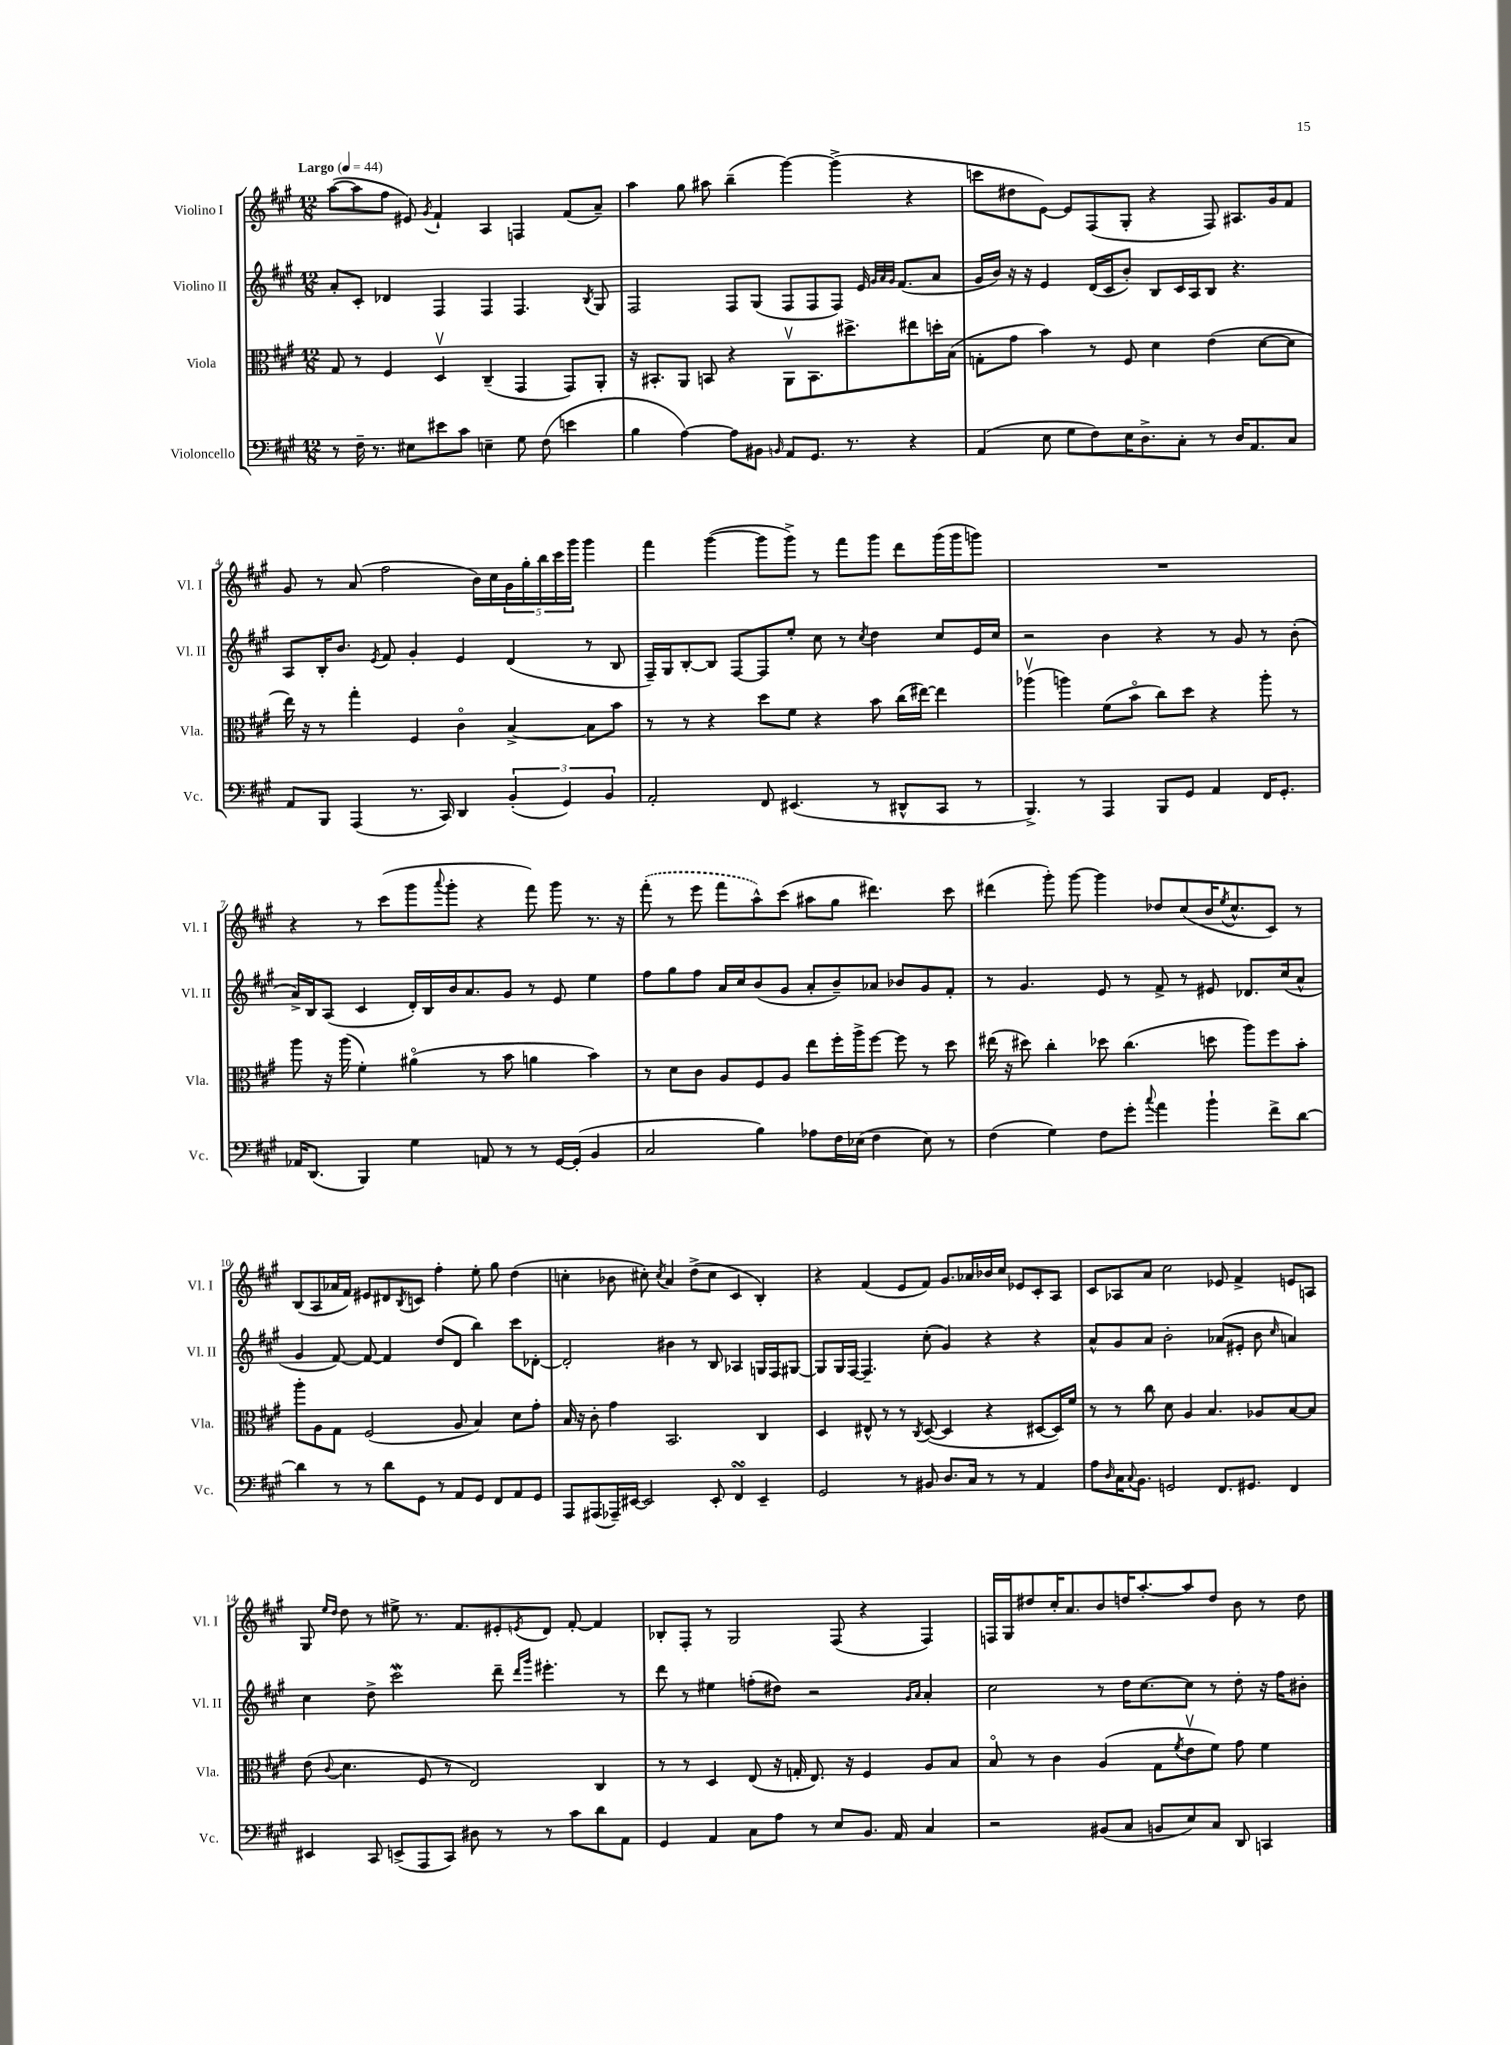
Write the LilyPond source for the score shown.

<<
\new StaffGroup <<
\new Staff = "s0" \with { instrumentName = "Violino I" shortInstrumentName = "Vl. I" } {
    \clef treble \key a \major \numericTimeSignature \time 12/8 \tempo "Largo" 4 = 44
    a''8~( a''8 fis''8 eis'8) \acciaccatura { gis'8 } fis'4-! a4 f4 fis'8( a'8--) |
    a''4 gis''8 ais''8 b''4--( gis'''4~) gis'''4->( r4 |
    c'''8 dis''8 e'8~) e'8 fis8( gis8-. r4 fis8) ais8. gis'16 fis'8 |
    gis'8 r8 a'8( fis''2 b'16) cis''16 \tuplet 5/4 { gis'16 gis''16-. b''16 cis'''16 gis'''16 } gis'''4 |
    fis'''4 gis'''4~( gis'''8 gis'''8->) r8 fis'''8 gis'''8 d'''8 gis'''16( gis'''16 g'''8) |
    R1. |
    r4 r8 cis'''8( gis'''8 \appoggiatura { a'''8 } gis'''8-. r4 fis'''8) gis'''8 r8. r16 |
    \once \slurDashed fis'''8-.( r8 e'''8 fis'''8 a''8-^) cis'''8( ais''8 gis''8 dis'''4.) cis'''8 |
    dis'''4( gis'''8-.) gis'''8~ gis'''4 des''8 cis''8( b'16 \acciaccatura { e''8 } cis''8.-^ cis'8) r8 |
    b8( a8 aes'16 fis'16) eis'8 dis'8 \acciaccatura { b8 } c'8 fis''4-. e''8-. gis''8 d''4( |
    c''4-. bes'8 cis''8-.) \acciaccatura { cis''8 } a'4 d''8->( cis''8 cis'4 b4-.) |
    r4 fis'4( e'8 fis'8) gis'8. aes'16 bes'16 cis''16 ees'8 cis'8-. a8 |
    cis'8 aes8 a'8 cis''2 ees'8 fis'4-> e'8 a8 |
    gis8 \grace { e''16 d''16 } d''8 r8 eis''8-> r8. fis'8. eis'8-. \acciaccatura { e'8 } d'8 fis'8~-. fis'4 |
    bes8-. fis8-. r8 gis2 fis8( r4 fis4) |
    f16 gis16 dis''8 cis''16-. a'8. b'8 d''16 a''8.~-. a''8 d''8 b'8 r8 d''8 \bar "|." |
}
\new Staff = "s1" \with { instrumentName = "Violino II" shortInstrumentName = "Vl. II" } {
    \clef treble \key a \major \numericTimeSignature \time 12/8
    a'8-. cis'8-. des'4 fis4 fis4 fis4. \acciaccatura { b8 } gis8 |
    fis2 fis8 gis8( fis8 fis8 fis8) e'16 \grace { gis'32 a'32 gis'32 } fis'8.( a'8 |
    gis'16 b'16) r16 r16 e'4 d'16( cis'16 b'8-.) b8 cis'16 a16 b8 r4. |
    a8 b16-. b'8. \acciaccatura { e'8 } fis'8 gis'4-. e'4 d'4( r8 b8 |
    fis16--) gis16 b8~-. b8 fis8~ fis8 e''8-. cis''8 r8 \acciaccatura { cis''8 } d''4 cis''8 e'16 cis''16 |
    r2 b'4 r4 r8 gis'8 r8 b'8-.( |
    a'16->) b16 a8( cis'4 d'16-.) b16 b'16 a'8. gis'8 r8 e'8 e''4 |
    fis''8 gis''8 fis''8 a'16 cis''16 b'8( gis'8 a'8-. b'8--) aes'8 bes'8 gis'8 fis'8-. |
    r8 gis'4. e'8 r8 fis'8-> r8 eis'8 des'8. cis''16( a'8-^ |
    gis'4 fis'8~) fis'8~ fis'4 d''8( d'8 b''4) cis'''8 des'8~-. |
    des'2-. bis'4 r8 b8 aes4 g16 fis16 gis8~ |
    gis8 gis16 fis16~ fis4.-- cis''8-.( gis'4) r4 r4 |
    a'8-^ gis'8 a'8 b'2-. aes'8( eis'8-. b'8 \grace { cis''16 } a'4) |
    cis''4 d''8-> cis'''2\mordent d'''8-- \grace { d'''16 gis'''16 } eis'''4.-. r8 |
    d'''8 r8 eis''4 f''8-.( dis''8) r2 \grace { gis'16 a'16 } a'4-. |
    cis''2 r8 d''16 cis''8.~ cis''8 r8 d''8-. r16 fis''16 bis'8-. \bar "|." |
}
\new Staff = "s2" \with { instrumentName = "Viola" shortInstrumentName = "Vla." } {
    \clef alto \key a \major \numericTimeSignature \time 12/8
    gis8 r8 fis4 d4\upbow cis4--( gis,4 gis,8) a,8-. |
    r16 bis,8.-. a,8 b,8 r4 a,8\upbow b,8. dis''8.-> eis''8 d''16-. b16( |
    g8-. gis'8 b'4) r8 fis8 d'4 e'4( d'8~ d'8 |
    e''16) r16 r8 gis''4-. fis4 cis'4\flageolet b4~-> b8 b'8 |
    r8 r8 r4 d''8 fis'8 r4 b'8 cis''16( eis''16~) eis''4 |
    aes''4\upbow( a''4) fis'8( b'8\flageolet cis''8) d''8 r4 a''8-. r8 |
    a''8 r16 a''16( fis'4-.) ais'4\flageolet( r8 b'8 a'4 b'4) |
    r8 d'8 cis'8 a8 fis8 a8 e''8 fis''16-. a''16-> fis''8~ fis''8 r8 d''8 |
    eis''16( r16 dis''8) cis''4-. des''8 cis''4.( d''8 a''8) fis''8 b'8-. |
    a''8-. a8 gis8 fis2( a8 b4) d'8 gis'8-. |
    b16 r16 cis'8-. gis'4 b,2. cis4 |
    d4 eis8-^ r8 r8 \acciaccatura { cis8 } d8~( d4 r4 dis8~ dis16) fis'16 |
    r8 r8 cis''8 d'8 a4 b4. aes8 b8~ b8 |
    e'8( \appoggiatura { cis'8 } d'4. fis8 r8 e2) cis4 |
    r8 r8 d4 e8( r16 g16-. e8.) r16 fis4 a8 b8 |
    b8\flageolet r8 cis'4 a4( gis8 \acciaccatura { fis'8 } e'8\upbow fis'8) gis'8 fis'4 \bar "|." |
}
\new Staff = "s3" \with { instrumentName = "Violoncello" shortInstrumentName = "Vc." } {
    \clef bass \key a \major \numericTimeSignature \time 12/8
    r8 fis16-- r8. eis8 eis'8 cis'8 e4-- gis8 fis8( e'4 |
    b4 a4~) a8 bis,8 \grace { b,16 } a,8 gis,8. r8. r4 |
    a,4( e8 gis8 fis8) e16 d8.-> cis8-. r8 d16 a,8. cis8 |
    a,8 b,,8 a,,4( r8. cis,16) d,4 \tuplet 3/2 { b,4-.( gis,4) b,4 } |
    a,2-. fis,8 eis,4.( r8 dis,8-^ cis,8 r8 |
    b,,4.->) r8 a,,4 b,,8 gis,8 a,4 fis,16 gis,8.-. |
    aes,16 d,8.( b,,4) gis4 a,8 r8 r8 gis,16~ gis,16-.( b,4 |
    cis2 b4) aes8 fis16 ees16( fis4 ees8) r8 |
    fis4( gis4) fis8 gis'8-. \appoggiatura { cis''8 } a'4 b'4-! fis'8-> d'8~ |
    d'4 r8 r8 d'8 gis,8 r8 a,8 gis,8 fis,8 a,8 gis,8 |
    a,,8 ais,,8( aes,,16--) eis,16~ eis,2 eis,8-. fis,4\turn eis,4-- |
    gis,2 r8 bis,8 d8. cis16 r8 r8 a,4 |
    a8 \grace { d16 } cis16 \appoggiatura { cis8 } b,8. g,2 fis,8. gis,8. fis,4 |
    eis,4 cis,8 e,8->( a,,8 cis,8) dis8 r8 r8 cis'8 d'8 a,8 |
    gis,4 a,4 cis8 a8 r8 e8 b,8. a,16 cis4 |
    r2 bis,8( cis8 b,8 e8) cis8 d,8 c,4 \bar "|." |
}
>>
>>
